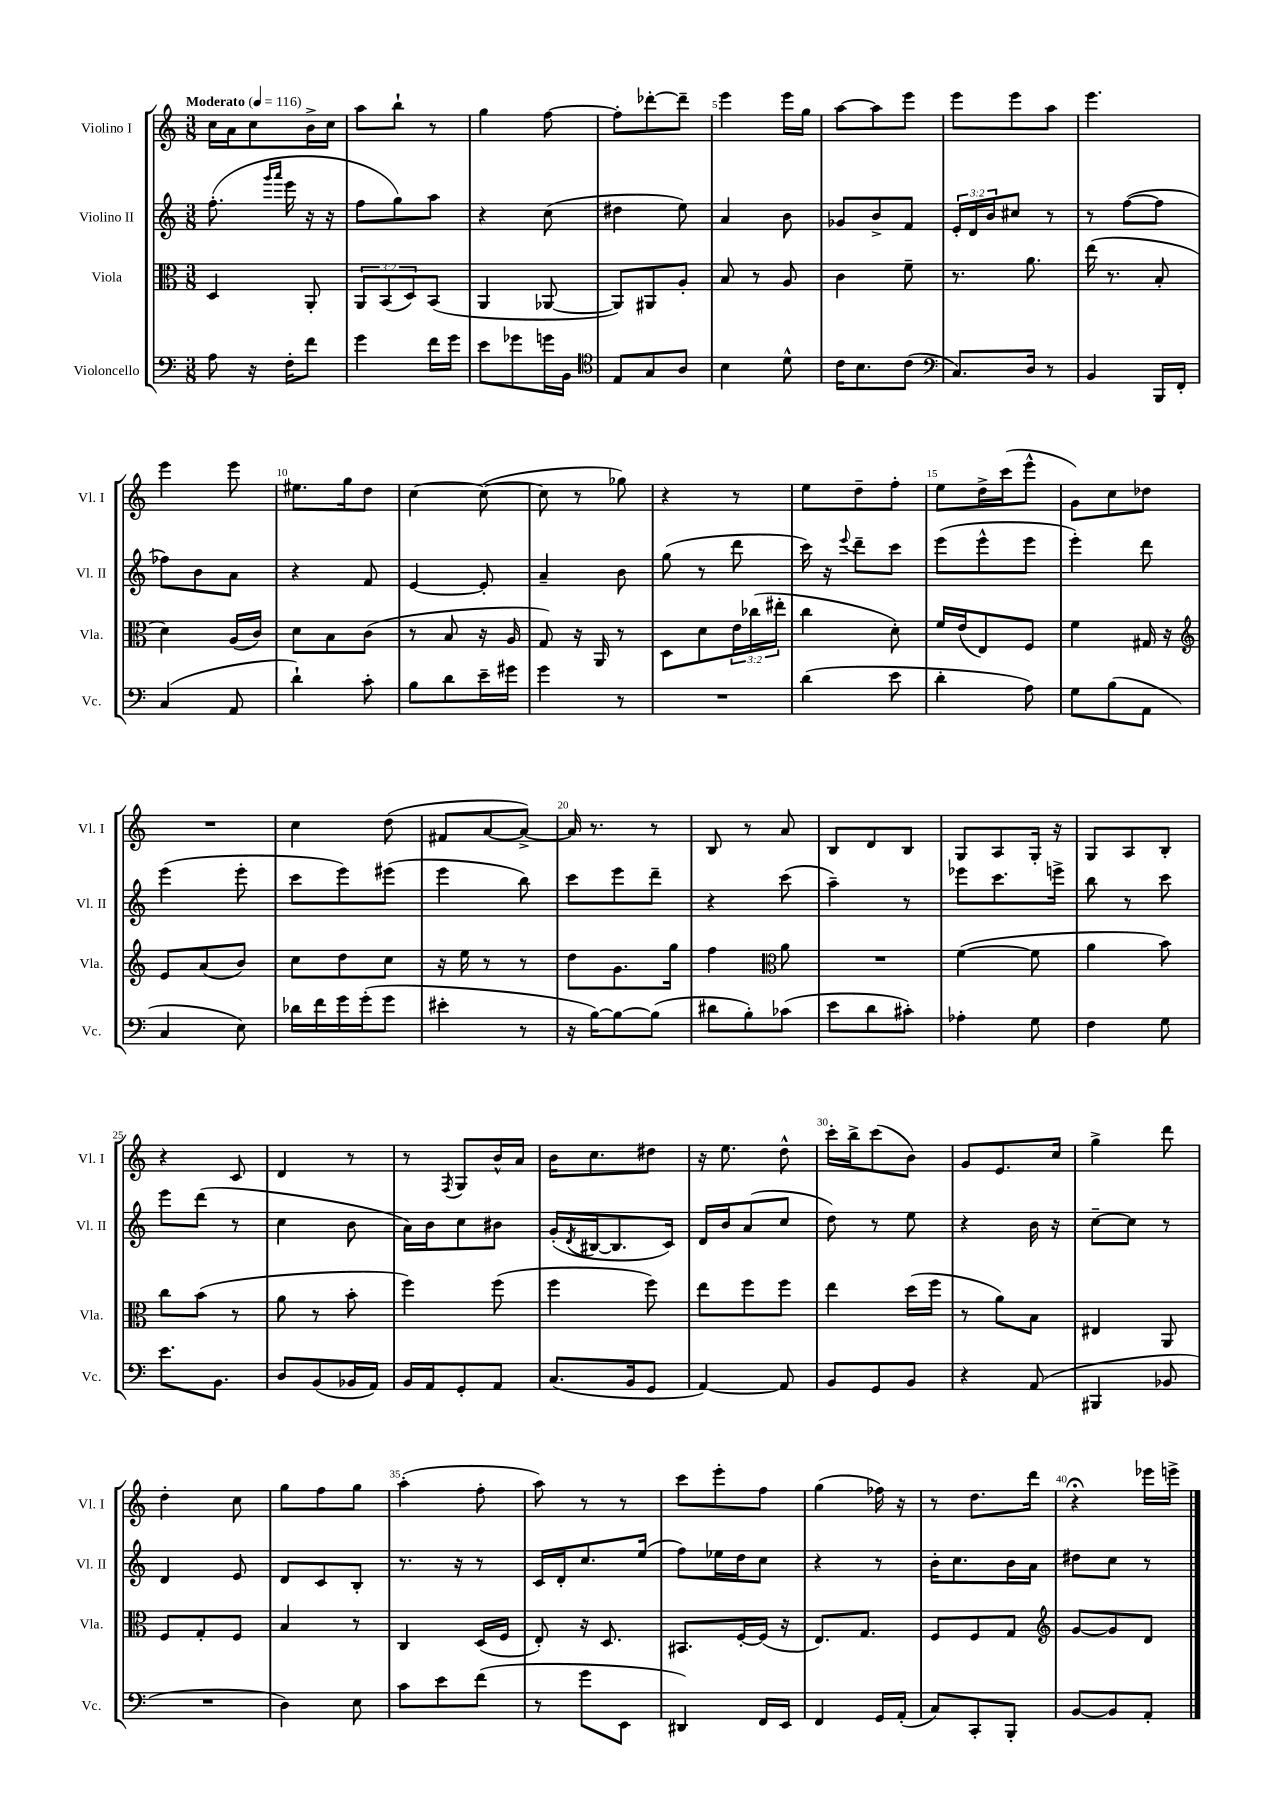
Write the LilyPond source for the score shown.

<<
\new StaffGroup <<
\new Staff = "s0" \with { instrumentName = "Violino I" shortInstrumentName = "Vl. I" } {
    \clef treble \key c \major \numericTimeSignature \time 3/8 \tempo "Moderato" 4 = 116
    c''16 a'16 c''8 b'16-> c''16 |
    a''8 b''8-! r8 |
    g''4 f''8~ |
    f''8-. des'''8~-. des'''8-- |
    e'''4 e'''16 g''16 |
    a''8~ a''8 e'''8 |
    e'''8 e'''8 a''8 |
    e'''4. |
    e'''4 e'''8 |
    eis''8. g''16 d''8 |
    c''4~ c''8~( |
    c''8 r8 ges''8) |
    r4 r8 |
    e''8 d''8-- f''8-. |
    e''8 d''16-> c'''16( e'''8-^ |
    g'8) c''8 des''8 |
    R4. |
    c''4 d''8( |
    fis'8 a'8~ a'8~->) |
    a'16 r8. r8 |
    b8 r8 a'8 |
    b8 d'8 b8 |
    g8 a8 g16-. r16 |
    g8 a8 b8-. |
    r4 c'8 |
    d'4 r8 |
    r8 \acciaccatura { f8 } g8 b'16-^ a'16 |
    b'16 c''8. dis''8 |
    r16 e''8. d''8-^ |
    c'''16-. b''16-> c'''8( b'8) |
    g'8 e'8. c''16 |
    g''4-> d'''8 |
    d''4-. c''8 |
    g''8 f''8 g''8 |
    a''4-.( f''8-. |
    a''8) r8 r8 |
    c'''8 e'''8-. f''8 |
    g''4( fes''16) r16 |
    r8 d''8. d'''16 |
    r4\fermata ees'''16 e'''16-> \bar "|." |
}
\new Staff = "s1" \with { instrumentName = "Violino II" shortInstrumentName = "Vl. II" } {
    \clef treble \key c \major \numericTimeSignature \time 3/8 \override Staff.TupletNumber.text = #tuplet-number::calc-fraction-text
    f''8.-.( \grace { g'''16 a'''16 } e'''16 r16 r16 |
    f''8 g''8) a''8 |
    r4 c''8( |
    dis''4 e''8) |
    a'4 b'8 |
    ges'8 b'8-> f'8 |
    \tuplet 3/2 { e'16-. d'16 b'16 } cis''8 r8 |
    r8 f''8~( f''8 |
    fes''8) b'8 a'8 |
    r4 f'8 |
    e'4~ e'8-. |
    a'4-- b'8 |
    g''8( r8 d'''8 |
    c'''16) r16 \appoggiatura { e'''8 } d'''8-- c'''8 |
    e'''8( e'''8-^ e'''8 |
    e'''4-.) d'''8 |
    e'''4( e'''8-. |
    c'''8 e'''8) eis'''8( |
    e'''4 b''8) |
    c'''8 e'''8 d'''8-- |
    r4 c'''8( |
    a''4--) r8 |
    ees'''8 c'''8. e'''16-> |
    b''8 r8 c'''8 |
    e'''8 d'''8( r8 |
    c''4 b'8 |
    a'16) b'16 c''8 bis'8 |
    g'16-.( \acciaccatura { d'8 } bis16~ bis8. c'16) |
    d'16 b'16 a'8( c''8 |
    d''8) r8 e''8 |
    r4 b'16 r16 |
    c''8~-- c''8 r8 |
    d'4 e'8 |
    d'8 c'8 b8-. |
    r8. r16 r8 |
    c'16 d'16-. c''8. e''16( |
    f''8) ees''16 d''16 c''8 |
    r4 r8 |
    b'16-. c''8. b'16 a'16 |
    dis''8 c''8 r8 \bar "|." |
}
\new Staff = "s2" \with { instrumentName = "Viola" shortInstrumentName = "Vla." } {
    \clef alto \key c \major \numericTimeSignature \time 3/8 \override Staff.TupletNumber.text = #tuplet-number::calc-fraction-text
    d4 a,8-. |
    \tuplet 3/2 { a,8 b,8( d8) } b,8( |
    a,4 aes,8~ |
    aes,8) ais,8 a8-. |
    b8 r8 a8 |
    c'4 f'8-- |
    r8. a'8. |
    e''16( r8. b8-. |
    d'4) a16( c'16) |
    d'8 b8 c'8( |
    r8 b8 r16 a16 |
    g8) r16 a,16 r8 |
    d8 d'8 \tuplet 3/2 { e'16 ces''16( eis''16-. } |
    c''4 d'8-.) |
    f'16 e'16( e8) f8 |
    f'4 gis16 r16 |
    \clef treble e'8 a'8( b'8) |
    c''8 d''8 c''8 |
    r16 e''16 r8 r8 |
    d''8 g'8. g''16 |
    f''4 \clef alto a'8 |
    R4. |
    f'4~( f'8 |
    a'4 b'8) |
    c''8 b'8( r8 |
    a'8 r8 b'8-. |
    f''4) f''8( |
    f''4 f''8) |
    e''8 f''8 f''8 |
    e''4 d''16( f''16 |
    r8 a'8) b8 |
    eis4 a,8 |
    f8 g8-. f8 |
    b4 r8 |
    c4 d16( f16 |
    e8-.) r16 d8. |
    bis,8. f16~-. f16( r16 |
    e8.) g8. |
    f8 f8 g8 |
    \clef treble g'8~ g'8 d'8 \bar "|." |
}
\new Staff = "s3" \with { instrumentName = "Violoncello" shortInstrumentName = "Vc." } {
    \clef bass \key c \major \numericTimeSignature \time 3/8
    a8 r16 f16-. f'8 |
    g'4 f'16 g'16 |
    e'8 ges'8 g'16 b,16 |
    \clef tenor e8 g8 a8 |
    b4 d'8-^ |
    c'16 b8. c'8( |
    \clef bass c8.) d16 r8 |
    b,4 b,,16 f,16-. |
    c4( a,8 |
    d'4-!) c'8-. |
    b8 d'8 e'16-- gis'16 |
    g'4 r8 |
    R4. |
    d'4( e'8 |
    d'4-. a8) |
    g8 b8( a,8 |
    c4 e8) |
    des'16 f'16 g'16 g'16-.( g'8 |
    eis'4-. r8 |
    r16 b16~) b8~ b8( |
    dis'8 b8-.) ces'8( |
    e'8 d'8 cis'8-.) |
    aes4-. g8 |
    f4 g8 |
    e'8. b,8. |
    d8 b,8( bes,16 a,16) |
    b,16 a,16 g,8-. a,8 |
    c8.( b,16 g,8 |
    a,4~) a,8 |
    b,8 g,8 b,8 |
    r4 a,8( |
    bis,,4 bes,8 |
    R4. |
    d4) e8 |
    c'8 e'8 f'8( |
    r8 g'8 e,8 |
    dis,4) f,16 e,16 |
    f,4 g,16 a,16-.( |
    c8) c,8-. b,,8-. |
    b,8~ b,8 a,8-. \bar "|." |
}
>>
>>
\layout { \context { \Score \override BarNumber.break-visibility = ##(#f #t #t) barNumberVisibility = #(every-nth-bar-number-visible 5) } }
